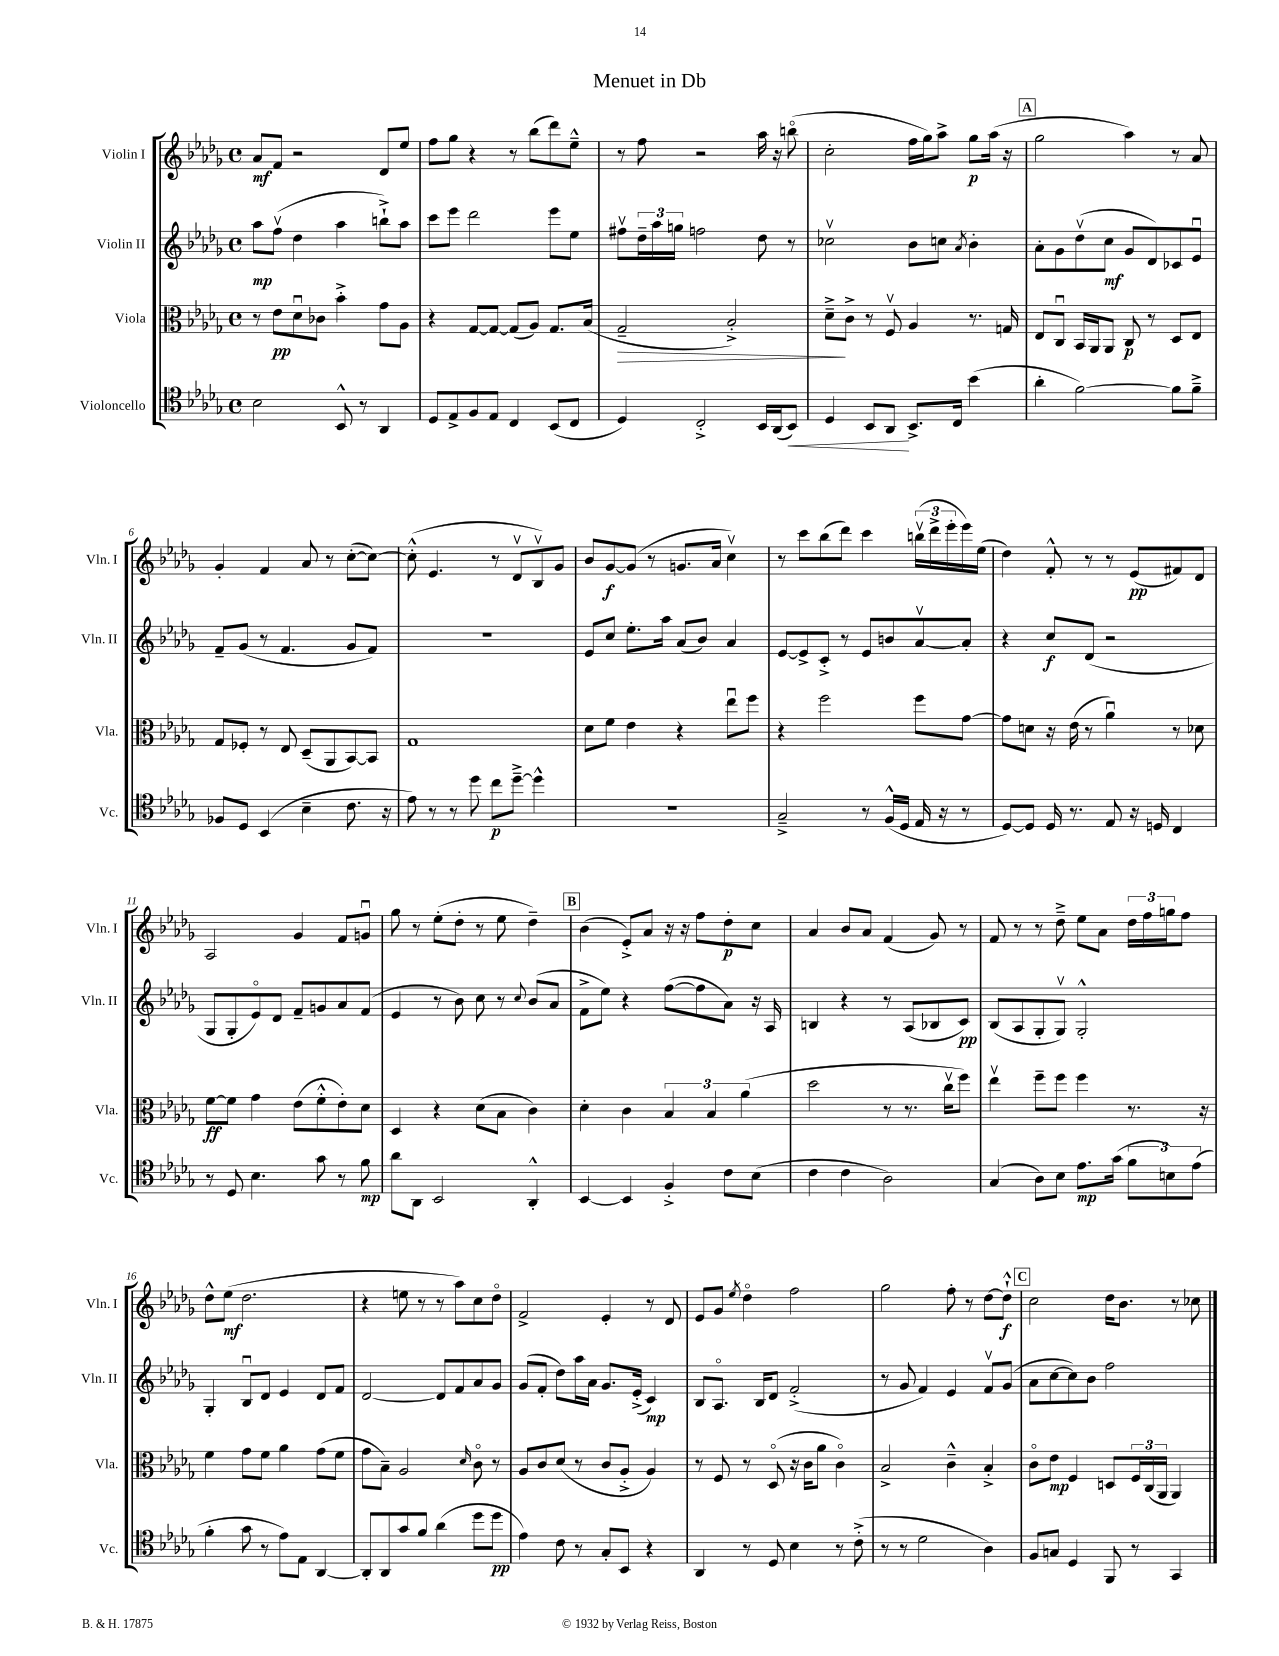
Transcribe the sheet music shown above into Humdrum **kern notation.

**kern	**dynam	**kern	**dynam	**kern	**dynam	**kern	**dynam
*part4	*part4	*part3	*part3	*part2	*part2	*part1	*part1
*staff4	*staff4	*staff3	*staff3	*staff2	*staff2	*staff1	*staff1
*I"Violoncello	*	*I"Viola	*	*I"Violin II	*	*I"Violin I	*
*I'Vc.	*	*I'Vla.	*	*I'Vln. II	*	*I'Vln. I	*
*clefC4	*	*clefC3	*	*clefG2	*	*clefG2	*
*k[b-e-a-d-g-]	*	*k[b-e-a-d-g-]	*	*k[b-e-a-d-g-]	*	*k[b-e-a-d-g-]	*
*M4/4	*	*M4/4	*	*M4/4	*	*M4/4	*
*met(c)	*	*met(c)	*	*met(c)	*	*met(c)	*
=1	=1	=1	=1	=1	=1	=1	=1
2B-\	.	8r	.	8aa-\L	mp	8a-/L	mf
.	.	8e-\L	pp	(8ffv\J	.	8f/J	.
.	.	8d-u\	.	4dd-\	.	2r	.
.	.	8c-X\J	.	.	.	.	.
8BB-^^/	.	4b-'^\	.	4aa-\	.	.	.
8r	.	.	.	.	.	.	.
4AA-/	.	8g-\L	.	8bbn`^\L)	.	8d-/L	.
.	.	8A-\J	.	8aa-\J	.	8ee-/J	.
=2	=2	=2	=2	=2	=2	=2	=2
8D-/L	.	4r	.	8ccc\L	.	8ff\L	.
8E-^/	.	.	.	8eee-\J	.	8gg-\J	.
8F/	.	[8G-/L	.	2ddd-\	.	4r	.
8E-/J	.	8G-/J_	.	.	.	.	.
4C/	.	(8G-/L]	.	.	.	8r	.
.	.	8A-/J)	.	.	.	(8bb-\L	.
(8BB-/L	.	8.G-/L	.	8eee-\L	.	8ddd-\)	.
8C/J	.	.	.	8ee-\J	.	8ee-~^^\J	.
.	.	(16B-/Jk	.	.	.	.	.
=3	=3	=3	=3	=3	=3	=3	=3
!	!	!	!LO:HP:b	!	!	!	!
4D-/)	.	2G-~/	>	8ff#Xv\L	.	8r	.
.	.	.	.	24dd-~\L	.	8ff\	.
.	.	.	.	24aa-\	.	.	.
.	.	.	.	24ggn\JJ	.	.	.
2C'^/	.	.	.	2ffn\	.	2r	.
.	.	2B-'^/)	.	.	.	.	.
16BB-/LL	.	.	.	8dd-\	.	16aa-\	.
(16AA-/J	.	.	.	.	.	16r	.
!	!LO:HP:b	!	!	!	!	!	!
8BB-/J)	<	.	.	8r	.	(8bbn\	.
=4	=4	=4	=4	=4	=4	=4	=4
4D-/	.	8d-~^\L	.	2cc-Xv\	.	2cc'\	.
.	.	8c^\J	]	.	.	.	.
8BB-/L	.	8r	.	.	.	.	.
8AA-/J	.	8Fv/	.	.	.	.	.
8.BB-^/L	[	4A-/	.	8b-\L	.	16ff\LL	.
.	.	.	.	.	.	16gg-\J)	.
.	.	.	.	8ccn\J	.	8aa-^\J	.
16C/Jk	.	.	.	.	.	.	.
.	.	.	.	8qa-/	.	.	.
(4b-\	.	8.r	.	4b-'\	.	8gg-\L	p
.	.	.	.	.	.	(16aa-\Jk	.
.	.	16Gn/	.	.	.	16r	.
!!LO:REH:place=s1:t=A
=5	=5	=5	=5	=5	=5	=5	=5
4a-'\	.	8E-/L	.	8a-'\L	.	2gg-\	.
.	.	8Cu/J	.	8g-\	.	.	.
[2f\)	.	16BB-/LL	.	(8dd-v\	.	.	.
.	.	16AA-/J	.	.	.	.	.
.	.	8AA-/J	.	8cc\J	mf	.	.
.	.	8C/	p	8g-/L	.	4aa-\)	.
.	.	8r	.	8d-/)	.	.	.
8f\L]	.	8D-/L	.	8c-X/	.	8r	.
8f~^\J	.	8E-/J	.	8e-u/J	.	8a-/	.
!!LO:LB:g=z
=6	=6	=6	=6	=6	=6	=6	=6
8F-X/L	.	8G-/L	.	8f~/L	.	4g-'/	.
8D-/J	.	8F-X'/J	.	(8g-/J	.	.	.
(4BB-/	.	8r	.	8r	.	4f/	.
.	.	8E-/	.	4.f/	.	.	.
4B-~\	.	(8D-~/L	.	.	.	8a-/	.
.	.	8AA-/	.	.	.	8r	.
8.c\	.	[8BB-/)	.	8g-/L	.	([8cc'\L	.
.	.	8BB-/J]	.	8f/J)	.	8cc\J_)	.
16r	.	.	.	.	.	.	.
=7	=7	=7	=7	=7	=7	=7	=7
8e-\)	.	1G-	.	1r	.	(8cc'^^\]	.
8r	.	.	.	.	.	4.e-/	.
8r	.	.	.	.	.	.	.
8dd-\	.	.	.	.	.	.	.
8cc\L	p	.	.	.	.	8r	.
[8dd-~^\J	.	.	.	.	.	8d-v/L	.
4dd-^^\]	.	.	.	.	.	8B-v/)	.
.	.	.	.	.	.	8g-/J	.
=8	=8	=8	=8	=8	=8	=8	=8
1r	.	8d-\L	.	8e-/L	.	8b-/L	.
.	.	8f\J	.	8cc/J	.	[8g-/	f
.	.	4e-\	.	8.ee-'\L	.	(8g-/J]	.
.	.	.	.	.	.	8r	.
.	.	.	.	16aa-\Jk	.	.	.
.	.	4r	.	(8a-/L	.	8.gn/L	.
.	.	.	.	8b-/J)	.	.	.
.	.	.	.	.	.	16a-/Jk	.
.	.	8ee-u\L	.	4a-/	.	4ccv\)	.
.	.	8ff\J	.	.	.	.	.
=9	=9	=9	=9	=9	=9	=9	=9
2G-~^/	.	4r	.	[8e-/L	.	8r	.
.	.	.	.	8e-^/]	.	8ccc\L	.
.	.	2ff\	.	8c'^/J	.	(8bb-\	.
.	.	.	.	8r	.	8ddd-\J)	.
8r	.	.	.	8e-/L	.	4ccc\	.
(16F^^/LL	.	.	.	8bn/	.	.	.
16D-/JJ	.	.	.	.	.	.	.
16E-/	.	8ff\L	.	[8a-v/	.	(24bbnv\LL	.
.	.	.	.	.	.	24ddd-^\	.
16r	.	.	.	.	.	.	.
.	.	.	.	.	.	24eee-'\	.
8r	.	[8g-\J	.	8a-'/J]	.	16eee-\)	.
.	.	.	.	.	.	(16ee-\JJ	.
=10	=10	=10	=10	=10	=10	=10	=10
[8D-/L)	.	8g-\L]	.	4r	.	4dd-\)	.
8D-/J]	.	8dn\J	.	.	.	.	.
16D-/	.	16r	.	8cc/L	f	8f'^^/	.
8.r	.	(16e-\	.	.	.	.	.
.	.	8r	.	(8d-/J	.	8r	.
8E-/	.	4a-u\)	.	2r	.	8r	.
16r	.	.	.	.	.	(8e-/L	pp
16Dn/	.	.	.	.	.	.	.
4C/	.	8r	.	.	.	8f#X/)	.
.	.	8d-X\	.	.	.	8d-/J	.
!!LO:LB:g=z
=11	=11	=11	=11	=11	=11	=11	=11
8r	.	[8f\L	ff	8G-/L	.	2A-/	.
8D-/	.	8f\J]	.	8G-'/	.	.	.
4.B-\	.	4g-\	.	8e-/)	.	.	.
.	.	.	.	8d-/J	.	.	.
.	.	(8e-\L	.	8f~/L	.	4g-/	.
8g-\	.	8f'^^\	.	8gn/	.	.	.
8r	.	8e-'\)	.	8a-/	.	8f/L	.
8f\	mp	8d-\J	.	(8f/J	.	8gnu/J	.
=12	=12	=12	=12	=12	=12	=12	=12
8a-\L	.	4D-/	.	4e-/	.	8gg-\	.
8AA-\J	.	.	.	.	.	8r	.
2BB-/	.	4r	.	8r	.	(8ee-'\L	.
.	.	.	.	8b-\)	.	8dd-'\J	.
.	.	(8d-\L	.	8cc\	.	8r	.
.	.	8B-\J	.	8r	.	8ee-\	.
.	.	.	.	8qqcc/	.	.	.
4AA-'^^/	.	4c\)	.	(8b-/L	.	4dd-~\)	.
.	.	.	.	8a-/J	.	.	.
!!LO:REH:place=s1:t=B
=13	=13	=13	=13	=13	=13	=13	=13
[4BB-/	.	4d-'\	.	8f^\L	.	(4b-\	.
.	.	.	.	8ee-\J)	.	.	.
4BB-/]	.	4c\	.	4r	.	8e-'^/L)	.
.	.	.	.	.	.	8a-/J	.
4F'^/	.	6B-/	.	([8ff\L	.	16r	.
.	.	.	.	.	.	16r	.
.	.	.	.	8ff\]	.	8ff\L	.
.	.	6B-/	.	.	.	.	.
8c\L	.	.	.	8a-\J)	.	8dd-'\	p
.	.	(6a-\	.	.	.	.	.
(8B-\J	.	.	.	16r	.	8cc\J	.
.	.	.	.	16A-/	.	.	.
=14	=14	=14	=14	=14	=14	=14	=14
4c\	.	2dd-\	.	4Bn/	.	4a-/	.
4c\	.	.	.	4r	.	8b-/L	.
.	.	.	.	.	.	8a-/J	.
2A-\)	.	8r	.	8r	.	(4f/	.
.	.	8.r	.	(8A-/L	.	.	.
.	.	.	.	8B-X/	.	8g-/)	.
.	.	16ccv\KL	.	.	.	.	.
.	.	8ff\J)	.	8c/J)	pp	8r	.
=15	=15	=15	=15	=15	=15	=15	=15
(4G-/	.	4ee-v\	.	(8B-/L	.	8f/	.
.	.	.	.	8A-/	.	8r	.
8A-\L)	.	8ff~\L	.	8G-'/	.	8r	.
8B-\J	.	8ff\J	.	8G-v/J)	.	8dd-~^\	.
8.e-\L	mp	4ff\	.	2G-'^^/	.	8ee-\L	.
.	.	.	.	.	.	8a-\J	.
(16g-\Jk	.	.	.	.	.	.	.
12f\L	.	8.r	.	.	.	24dd-\LL	.
.	.	.	.	.	.	24ff\	.
12Bn\)	.	.	.	.	.	24ggn\J	.
.	.	.	.	.	.	8ff\J	.
(12e-\J	.	.	.	.	.	.	.
.	.	16r	.	.	.	.	.
!!LO:LB:g=z
=16	=16	=16	=16	=16	=16	=16	=16
4f'\	.	4f\	.	4G-'/	.	8dd-^^\L	.
.	.	.	.	.	.	(8ee-\J	mf
8g-\	.	8g-\L	.	8B-u/L	.	2.dd-\	.
8r	.	8f\J	.	8d-/J	.	.	.
8e-\L)	.	4a-\	.	4e-/	.	.	.
8E-\J	.	.	.	.	.	.	.
[4AA-/	.	(8g-\L	.	8d-/L	.	.	.
.	.	8f\J	.	8f/J	.	.	.
=17	=17	=17	=17	=17	=17	=17	=17
8AA-'/L]	.	8g-\L	.	[2d-/	.	4r	.
8AA-/	.	8B-~\J)	.	.	.	.	.
8g-/	.	2A-/	.	.	.	8een\	.
8f/J	.	.	.	.	.	8r	.
(4a-\	.	.	.	8d-/L]	.	8r	.
.	.	.	.	8f/	.	8aa-\L)	.
.	.	16qqd-/	.	.	.	.	.
8dd-\L	.	8c\	.	8a-/	.	8cc\	.
8dd-\J	pp	8r	.	8g-/J	.	8dd-\J	.
=18	=18	=18	=18	=18	=18	=18	=18
4e-\)	.	8A-/L	.	(8g-/L	.	2f^/	.
.	.	8c/	.	8f'/J	.	.	.
8c\	.	(8d-/J	.	8dd-\L)	.	.	.
8r	.	8r	.	16aa-\L	.	.	.
.	.	.	.	16a-\JJ	.	.	.
8G-'/L	.	8c/L	.	8.g-/L	.	4e-'/	.
8BB-/J	.	8A-'^/J	.	.	.	.	.
.	.	.	.	(16e-'^/Jk	.	.	.
4r	.	4A-/)	.	4c/)	mp	8r	.
.	.	.	.	.	.	8d-/	.
=19	=19	=19	=19	=19	=19	=19	=19
4AA-/	.	8r	.	8B-/L	.	8e-/L	.
.	.	8F/	.	8.A-/J	.	8g-/J	.
.	.	.	.	.	.	8qee-/	.
8r	.	8r	.	.	.	4dd-\	.
.	.	.	.	16B-/KL	.	.	.
8D-/	.	(8D-/	.	8d-/J	.	.	.
4B-\	.	16r	.	(2f'^/	.	2ff\	.
.	.	16c\KL	.	.	.	.	.
.	.	8a-\J	.	.	.	.	.
8r	.	4c\)	.	.	.	.	.
(8c'^\	.	.	.	.	.	.	.
=20	=20	=20	=20	=20	=20	=20	=20
8r	.	2B-^/	.	8r	.	2gg-\	.
8r	.	.	.	8g-/	.	.	.
2d-\	.	.	.	4f/)	.	.	.
.	.	4c~^^\	.	4e-/	.	8ff'\	.
.	.	.	.	.	.	8r	.
4A-\)	.	4B-'^/	.	8fv/L	.	[8dd-\L	.
.	.	.	.	(8g-/J	.	8dd-`^^\J]	f
!!LO:REH:place=s1:t=C
=21	=21	=21	=21	=21	=21	=21	=21
8F/L	.	8c\L	.	8a-\L	.	2cc\	.
8Gn/J	.	8e-\J	mp	[8cc\	.	.	.
4D-/	.	4F/	.	8cc\])	.	.	.
.	.	.	.	8b-\J	.	.	.
8FF/	.	8Dn/L	.	2ff\	.	16dd-\KL	.
.	.	.	.	.	.	8.b-\J	.
8r	.	24F/L	.	.	.	.	.
.	.	(24C/	.	.	.	.	.
.	.	24AA-/JJ	.	.	.	.	.
4GG-/	.	4AA-/)	.	.	.	8r	.
.	.	.	.	.	.	8cc-X\	.
==	==	==	==	==	==	==	==
*-	*-	*-	*-	*-	*-	*-	*-
